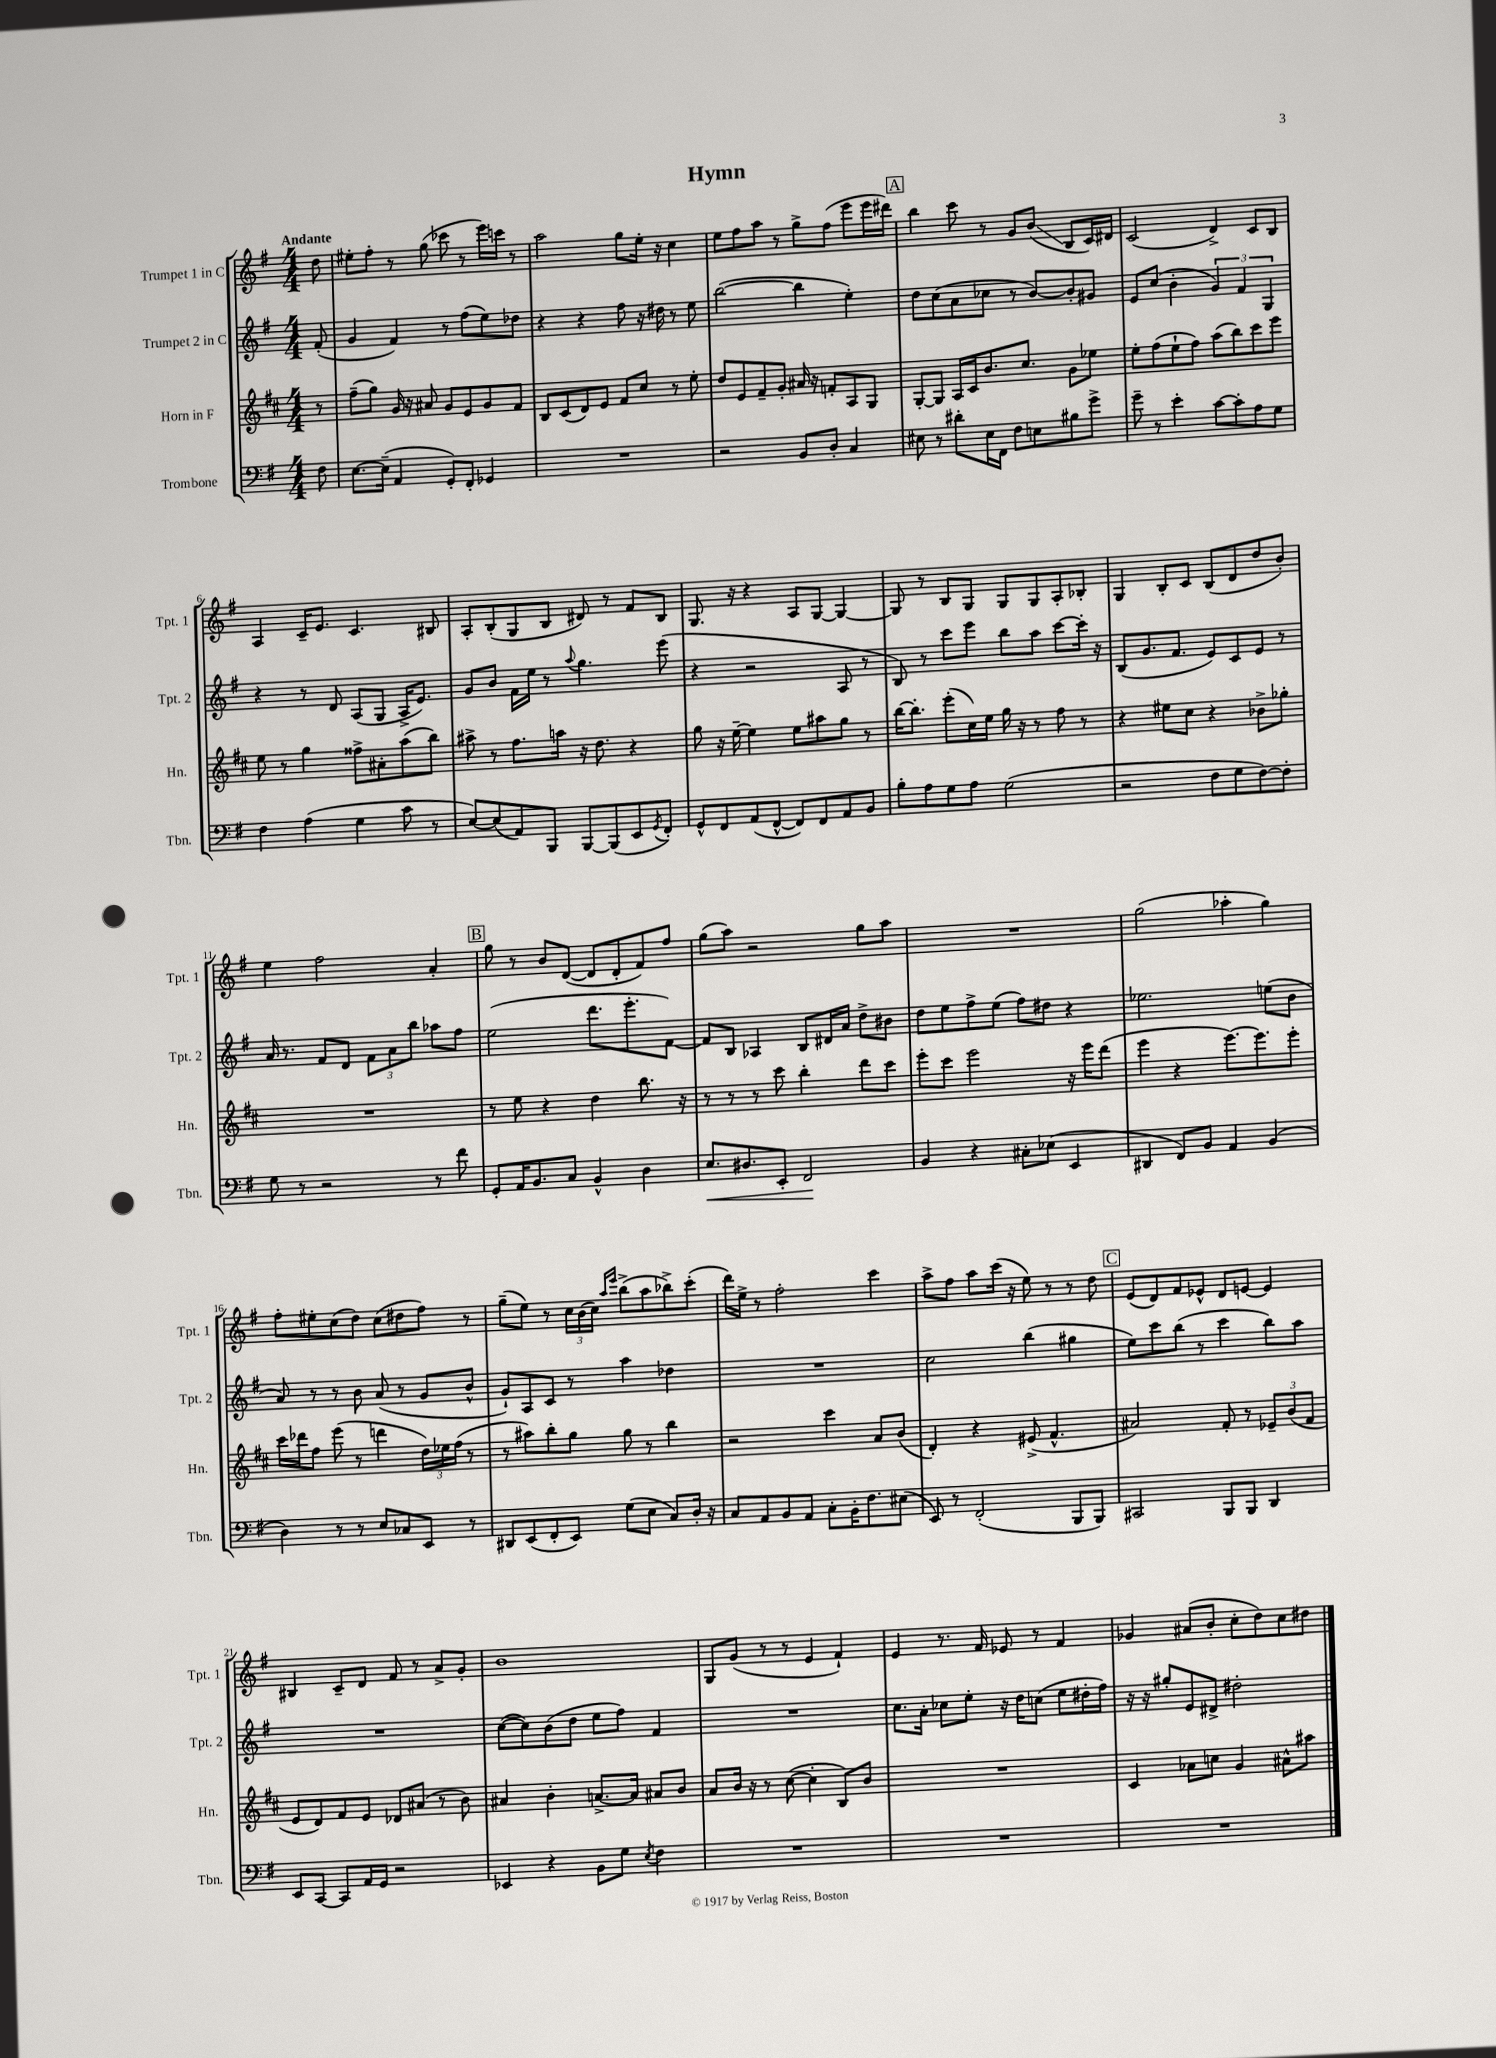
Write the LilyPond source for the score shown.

\header { title = "Hymn" }
<<
\new StaffGroup <<
\new Staff = "s0" \with { instrumentName = "Trumpet 1 in C" shortInstrumentName = "Tpt. 1" } {
    \clef treble \key g \major \numericTimeSignature \time 4/4 \partial 8 \tempo "Andante"
    d''8 |
    eis''8-. fis''8-. r8 g''8( ces'''8 r8 e'''16) c'''16 r8 |
    a''2 g''8 e''16-. r16 c''4 |
    e''8 fis''8 a''8 r8 g''8-> fis''8( e'''8 e'''16 dis'''16) |
    \mark \markup { \box "A" } b''4 c'''8 r8 g'8 b'8\glissando( b8 c'16) dis'16 |
    c'2( d'4->) c'8 b8 |
    a4 c'16-- e'8. c'4. bis8 |
    a8-. b8-.( g8 b8 dis'8) r8 fis'8 b8 |
    g8. r16 r4 a8 g8~ g4~ |
    g8 r8 b8 g8 g8 g8 a8-. bes8-. |
    g4 b8-. c'8 b8( d'8 d''8 b'8-.) |
    e''4 fis''2 a'4-. |
    \mark \markup { \box "B" } g''8 r8 b'8 d'8~( d'8 d'8-. fis'8) fis''8 |
    g''8( a''8) r2 g''8 a''8 |
    R1 |
    g''2( aes''4-. g''4) |
    fis''8-. eis''8-. c''8( d''8) c''8( dis''8 fis''8) r8 |
    g''8--( e''8) r8 \tuplet 3/2 { c''16 b'16( c''16) } \grace { a''16 e'''16 } b''8->( a''8 bes''8->) c'''8-.( |
    d'''16) e''16-> r8 fis''2-. c'''4 |
    a''8-> fis''8 a''8 c'''16( r16 e''8) r8 r8 d''8 |
    \mark \markup { \box "C" } e'8( d'8) fis'8 ees'8-^ d'8 e'8~ e'4 |
    bis4 c'8-- d'8 fis'8 r8 a'8-> g'8-. |
    b'1 |
    g8 g'8( r8 r8 e'4 fis'4-!) |
    e'4 r8. fis'16 ees'8 r8 fis'4 |
    ges'4 ais'8( b'8-. c''8-. d''8) c''8 dis''8 \bar "|." |
}
\new Staff = "s1" \with { instrumentName = "Trumpet 2 in C" shortInstrumentName = "Tpt. 2" } {
    \clef treble \key g \major \numericTimeSignature \time 4/4 \partial 8
    fis'8-.( |
    g'4 fis'4) r8 fis''8( e''8) des''8 |
    r4 r4 fis''8 r16 dis''16 r8 e''8 |
    b''2~( b''4 e''4-.) |
    \mark \markup { \box "A" } d''8 c''8( a'8 ces''8 r8 b'8~) b'8-. gis'8 |
    e'8 c''8( b'4-. \tuplet 3/2 { g'4) fis'4 g4 } |
    r4 r8 d'8 a8( g8 a16-> e'8.) |
    g'8 b'8 fis'16 e''16 r8 \appoggiatura { a''8 } g''4. e'''8( |
    r4 r2 a8 r8 |
    b8) r8 c'''8 e'''8 b''8 a''8 c'''8~ c'''16-. r16 |
    b8( g'8. fis'8. e'8) c'8 e'8 r8 |
    a'16 r8. fis'8 d'8 \tuplet 3/2 { fis'8 a'8 b''8 } aes''8 fis''8 |
    \mark \markup { \box "B" } e''2( d'''8. e'''8.-. fis'8~) |
    fis'8 b8 aes4 b8 dis'16 a'16 d''8-> bis'8 |
    d''8 e''8 fis''8-> e''8( fis''8) dis''8 r4 |
    ees''2. e''8( b'8 |
    a'8) r8 r8 b'8 a'8( r8 g'8 b'8-^ |
    g'8-!) a8 c'8 r8 a''4 des''4 |
    R1 |
    c''2 b''4( gis''4 |
    \mark \markup { \box "C" } e''8) c'''8 b''8( r8 c'''4 b''8) a''8 |
    R1 |
    c''8~( c''8) b'8( d''8 e''8 fis''8) fis'4 |
    R1 |
    c''8. a'16-. ces''8 e''8-. r16 d''16 c''8( e''8 dis''16-. fis''16) |
    r16 r16 gis''8-. e'8 dis'8-> dis''2-. \bar "|." |
}
\new Staff = "s2" \with { instrumentName = "Horn in F" shortInstrumentName = "Hn." } {
    \clef treble \key d \major \numericTimeSignature \time 4/4 \partial 8
    r8 |
    fis''8--( g''8) g'16 r16 ais'8 g'8 e'8 g'8 fis'8 |
    b8 cis'8( d'8) e'8 fis'8 cis''8 r8 e''8-. |
    d''8 e'8 fis'8-- g'8-. ais'16 r16 f'8-. a8 g8 |
    \mark \markup { \box "A" } g8~-. g8 a16 cis'16 b'8. cis''8. g'8 ees''8 |
    e''8-. fis''8( e''8-! fis''8) a''8( b''8) cis'''8 e'''8 |
    e''8 r8 g''4 fisis''8-> ais'8-. a''8( b''8) |
    ais''8-> r8 fis''8. a''16 r16 d''8. r4 |
    g''8 r16 e''16~-- e''4 e''8 ais''8 g''8 r8 |
    b''16~ b''8.-. e'''8-.( cis''16) e''16 g''16 r16 r8 fis''8 r8 |
    r4 eis''8 cis''8 r4 bes'8-> ges''8-. |
    R1 |
    \mark \markup { \box "B" } r8 e''8 r4 d''4 b''8. r16 |
    r8 r8 r8 cis'''8 b''4-. d'''8 cis'''8 |
    e'''8-. cis'''8 e'''2 r16 e'''16 d'''8( |
    e'''4 r4 e'''8.~) e'''8. e'''8-. |
    cis'''16 des'''16 fis''8 e'''8( r8 d'''4 \tuplet 3/2 { d''16) ees''16 fis''16( } r8 |
    r8 ais''8) b''8-. g''8 g''8 r8 b''4 |
    r2 cis'''4 a'8 b'8( |
    d'4-.) r4 eis'8->( fis'4.-^ |
    \mark \markup { \box "C" } ais'2) fis'8-. r8 \tuplet 3/2 { ees'8-- b'8( fis'8 } |
    e'8 d'8) fis'8 e'8 des'8 ais'8( r8 b'8) |
    ais'4 b'4-. a'8.~-> a'16 ais'8 b'8 |
    a'8 b'16 r16 r8 cis''8~( cis''4-. b8) b'8 |
    R1 |
    cis'4 aes'8 c''8 g'4 ais'8-^ ais''8 \bar "|." |
}
\new Staff = "s3" \with { instrumentName = "Trombone" shortInstrumentName = "Tbn." } {
    \clef bass \key g \major \numericTimeSignature \time 4/4 \partial 8
    fis8 |
    e8.~ e16--( a,4 g,8-.) fis,8-. ges,4 |
    R1 |
    r2 b,8 d8-. c4 |
    \mark \markup { \box "A" } eis8 r8 dis'8-. eis16 fis,16 fis8 e8 bis8 g'8-> |
    g'8-- r8 e'4-. c'8~ c'8-. a8 g8 |
    fis4 a4( g4 c'8 r8 |
    e8~) e8( a,8) b,,8 b,,8~ b,,8( e,8 \acciaccatura { g,8 } fis,8-.) |
    g,8-^ fis,8 a,8( fis,8~-^ fis,8) fis,8 a,8 b,8 |
    b8-. a8 g8 a8 g2( |
    r2 fis8 g8 fis8~) fis8-. |
    g8 r8 r2 r8 fis'8 |
    \mark \markup { \box "B" } g,8-. a,16 b,8. c8 b,4-^ d4 |
    e8.\< dis8. e,8-. fis,2\! |
    b,4 r4 cis8-. ees8( e,4 |
    dis,4 fis,8) b,8 a,4 b,4( |
    d4) r8 r8 e8 ces8 e,8 r8 |
    dis,8 e,8( fis,8-. e,8) g8( e8 c8) d16-. r16 |
    c8 a,8 b,8 a,8 c8-. b,16-. fis8. eis8( |
    e,8) r8 fis,2-.( b,,8 b,,8) |
    \mark \markup { \box "C" } cis,2 b,,8 b,,8 d,4 |
    e,8 c,8~ c,8 a,16 g,16 r2 |
    ees,4 r4 b,8 g8 \acciaccatura { e8 } fis4 |
    R1 |
    R1 |
    R1 \bar "|." |
}
>>
>>
